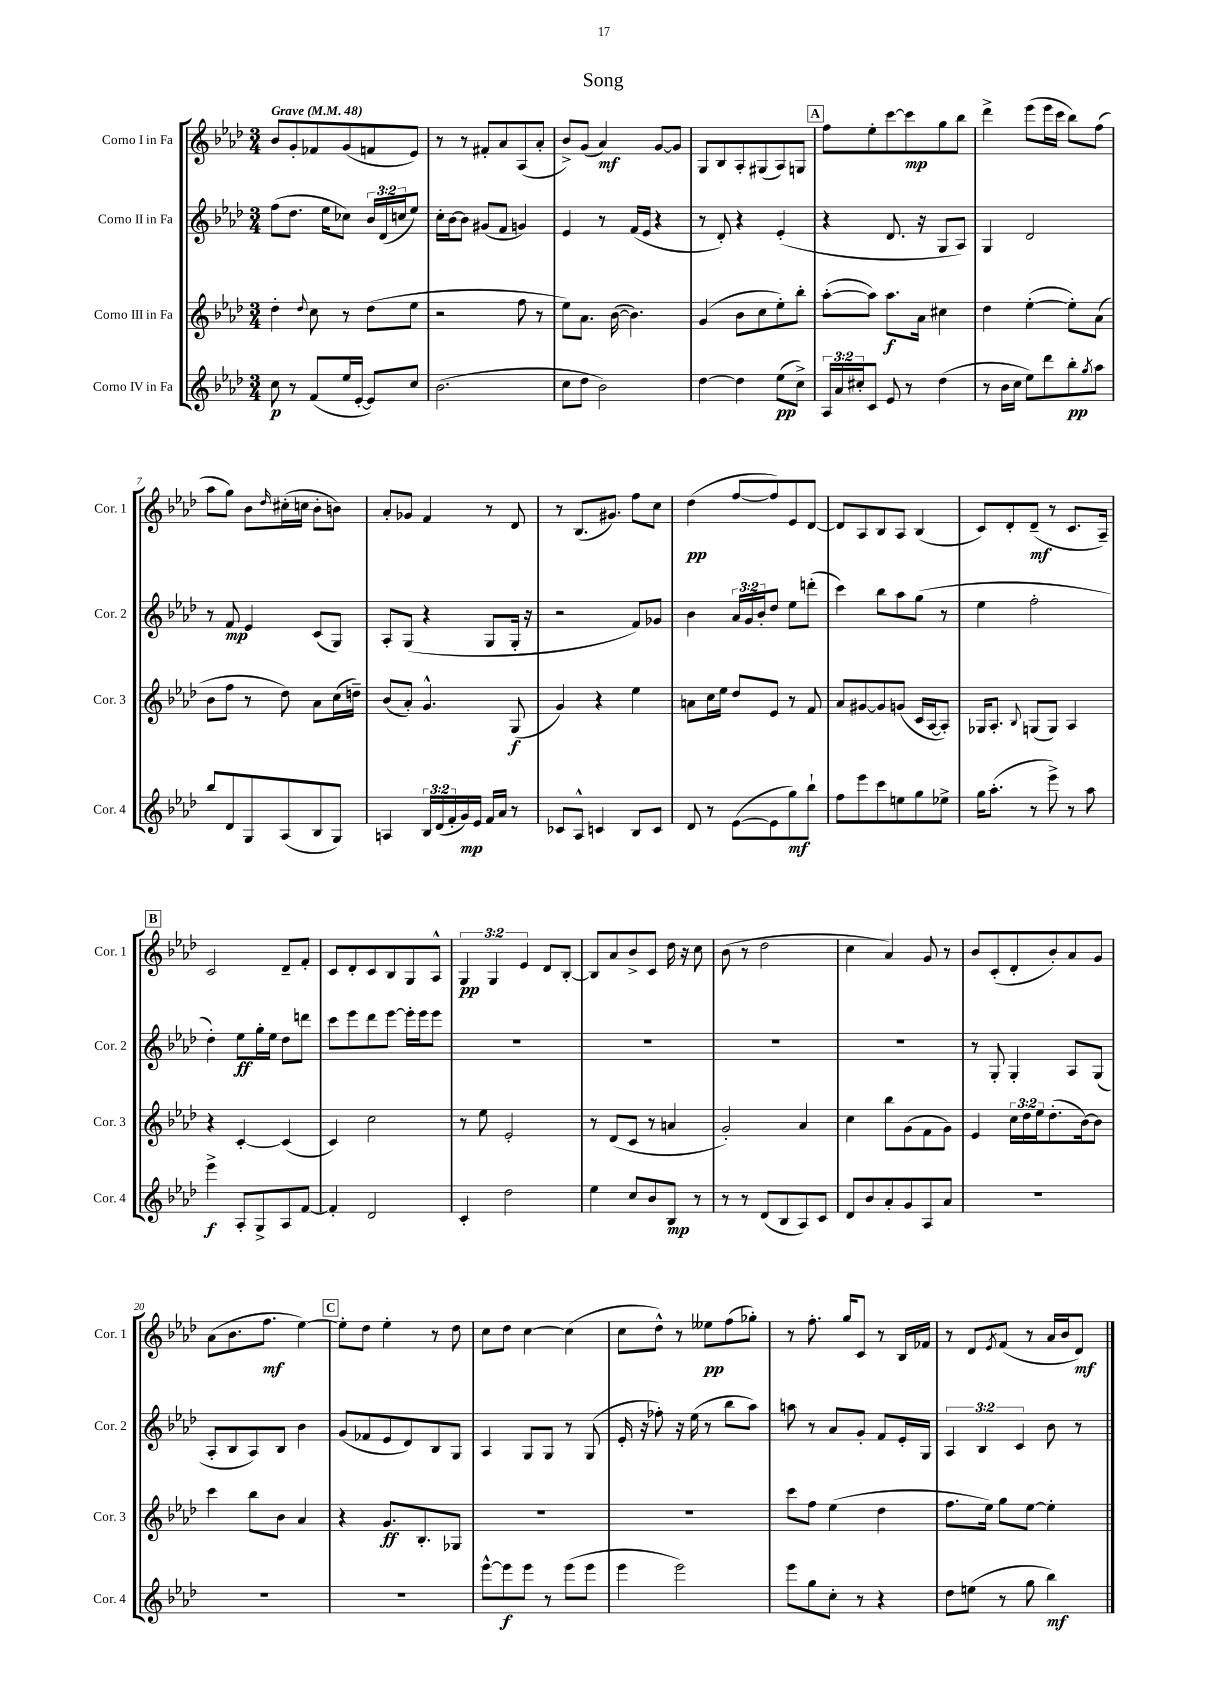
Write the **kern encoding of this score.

**kern	**kern	**kern	**kern
*staff4	*staff3	*staff2	*staff1
*clefG2	*clefG2	*clefG2	*clefG2
*k[b-e-a-d-]	*k[b-e-a-d-]	*k[b-e-a-d-]	*k[b-e-a-d-]
*M3/4	*M3/4	*M3/4	*M3/4
*MM48	*MM48	*MM48	*MM48
8cc	4dd-'	(8ff	8b-
8r	.	8.dd-	8g'
.	8qqdd-	.	.
(8f	8cc	.	8f-
.	.	16ee-	.
16ee-	8r	8cc-)	(8g
[16e-'	.	.	.
8e-])	(8dd-	24b-	8f
.	.	(24d-	.
.	.	24cc	.
8cc	8ee-	8ee-)	8e-)
=	=	=	=
(2.b-	2r	16cc'	8r
.	.	[16b-	.
.	.	8b-]	8r
.	.	(8g#	8f#'
.	.	8f	8a-
.	8ff	4g)	(8A-
.	8r	.	8a-'
=	=	=	=
8cc	8ee-)	4e-	8b-^)
8dd-	8.a-	.	(8g
2b-)	.	8r	4a-)
.	([16b-	.	.
.	4.b-])	(16f	.
.	.	16e-	.
.	.	4r	[8g
.	.	.	8g]
=	=	=	=
[4dd-	(4g	8r	8G
.	.	8d-')	8B-
4dd-]	8b-	4r	8A-'
.	8cc	.	(8G#
(8ee-	8ee-')	(4e-'	8A-)
8cc^)	8bb-'	.	8G
=	=	=	=
24A-	([8aa-'	4r	8ff
24a-	.	.	.
24cc#'	.	.	.
8c	8aa-])	.	8ee-'
8e-	8.aa-	8.d-	[8ccc
8r	.	.	8ccc]
.	16a-	16r	.
(4dd-	4cc#	8G	8gg
.	.	8A-)	8bb-
=	=	=	=
8r	4dd-	4G	4ddd-^
16b-	.	.	.
16cc	.	.	.
8ee-)	([4ee-'	2d-	(8eee-
8ddd-	.	.	16eee-
.	.	.	16ccc
8bb-'	8ee-'])	.	8bb-)
8qgg	.	.	.
8aa-	(8a-	.	(8ff
=	=	=	=
8bb-	8b-	8r	8aa-
8d-	8ff	8f	8gg)
8G	8r	4e-	8b-
.	.	.	16qqdd-
(8A-	8dd-)	.	(16cc#'
.	.	.	16cc
8B-	8a-	(8c	8b-'
8G)	(16cc	8G)	8b)
.	16dd~)	.	.
=	=	=	=
4A	(8b-	8A-'	8a-'
.	8a-')	(8G	8g-
24B-	4.g^^	4r	4f
(24d-	.	.	.
24f'	.	.	.
16g)	.	.	.
16e-	.	.	.
16f	.	8G	8r
16a-	.	.	.
8r	(8G	16G'	8d-
.	.	16r	.
=	=	=	=
8c-	4g)	2r	8r
8A-^^	.	.	(8.B-
4c	4r	.	.
.	.	.	8.g#)
8B-	4ee-	8f)	8ff
8c	.	8g-	8cc
=	=	=	=
8d-	8a	4b-	(4dd-
8r	16cc	.	.
.	16ee-	.	.
([8e-	8dd-	24a-	[8ff
.	.	24g	.
.	.	24b-'	.
8e-]	8e-	8dd-	8ff])
8gg)	8r	8ee-	8e-
8bb-`	8f	(8ddd'	[8d-
=	=	=	=
8ff	8a-	4ccc)	8d-]
8eee-	[8g#	.	8A-
8ccc	8g#]	8bb-	8B-
8ee	(8g	8aa-	8A-
8gg	16c	(8gg	(4B-
.	[16A-	.	.
8ee-^	8A-'])	8r	.
=	=	=	=
16gg	16G-	4ee-	8c)
(8.aa-'	8.A-'	.	.
.	.	.	8d-'
.	8qqB-	.	.
8r	(8G	2ff'	(8d-~
8eee-^)	8G)	.	8r
8r	4A-	.	8.c
8aa-	.	.	.
.	.	.	16A-~)
=	=	=	=
4eee-^	4r	4dd-')	2c
8A-'	[4c'	8ee-	.
8G^	.	16gg'	.
.	.	16ee-	.
8A-	(4c]	8dd-	8d-~
[8f	.	8ddd	8f'
=	=	=	=
4f']	4c)	8ccc	8c
.	.	8eee-	8d-'
2d-	2cc	8ddd-	8c
.	.	[8eee-	8B-
.	.	16eee-']	8G
.	.	16eee-	.
.	.	8eee-	8A-^^
=	=	=	=
4c'	8r	2.r	6G
.	8ee-	.	.
.	.	.	6G
2dd-	2e-'	.	.
.	.	.	6e-
.	.	.	8d-
.	.	.	[8B-'
=	=	=	=
4ee-	8r	2.r	8B-]
.	(8d-	.	8a-
8cc	8c	.	8b-^
8b-	8r	.	8c
8B-	4a	.	16dd-
.	.	.	16r
8r	.	.	8cc
=	=	=	=
8r	2g')	2.r	(8b-
8r	.	.	8r
(8d-	.	.	2dd-
8B-	.	.	.
8A-)	4a-	.	.
8c	.	.	.
=	=	=	=
8d-	4cc	2.r	4cc
8b-	.	.	.
8a-'	8bb-	.	4a-)
8g	(8g	.	.
8A-	8f	.	8g
8a-	8g)	.	8r
=	=	=	=
2.r	4e-	8r	8b-
.	.	8G'	(8c'
.	24cc	4G'	8d-'
.	24dd-	.	.
.	24ee-	.	.
.	(8.dd-'	.	8b-')
.	.	8A-	8a-
.	[16b-)	.	.
.	8b-]	(8G	8g
=	=	=	=
2.r	4ccc	8A-'	(8a-
.	.	8B-	8.b-
.	8bb-	8A-)	.
.	.	.	8.ff
.	8b-	8B-	.
.	4a-	4b-	[4ee-)
=	=	=	=
2.r	4r	(8g	8ee-']
.	.	8f-	8dd-
.	8.g	8e-	4ee-'
.	.	8d-)	.
.	8.B-'	.	.
.	.	8B-	8r
.	8G-	8G	8dd-
=	=	=	=
[8eee-^^	2.r	4A-	8cc
8eee-]	.	.	8dd-
8eee-	.	8G	[4cc
8r	.	8G	.
(8eee-	.	8r	(4cc]
8eee-	.	(8G	.
=	=	=	=
4eee-	2.r	16e-'	8cc
.	.	16r	.
.	.	8ff-')	8dd-^^)
2eee-)	.	16r	8r
.	.	(16ee-	.
.	.	8r	8ee--
.	.	8bb-	(8ff
.	.	8aa-)	8gg-')
=	=	=	=
8eee-	8ccc	8aa	8r
8gg	8ff	8r	8.ff'
8cc'	(4ee-	8a-	.
.	.	.	16gg
8r	.	8g'	8c
4r	4dd-	8f	8r
.	.	16e-'	16B-
.	.	16G	16f-
=	=	=	=
8dd-	8.ff	6A-	8r
(8ee	.	.	8d-
.	.	6B-	.
.	16ee-)	.	.
.	.	.	8qe-
8r	8gg	.	(8f
.	.	6c	.
8gg	[8ee-	.	8r
4bb-)	4ee-']	8b-	16a-
.	.	.	16b-
.	.	8r	8d-)
==	==	==	==
*-	*-	*-	*-
